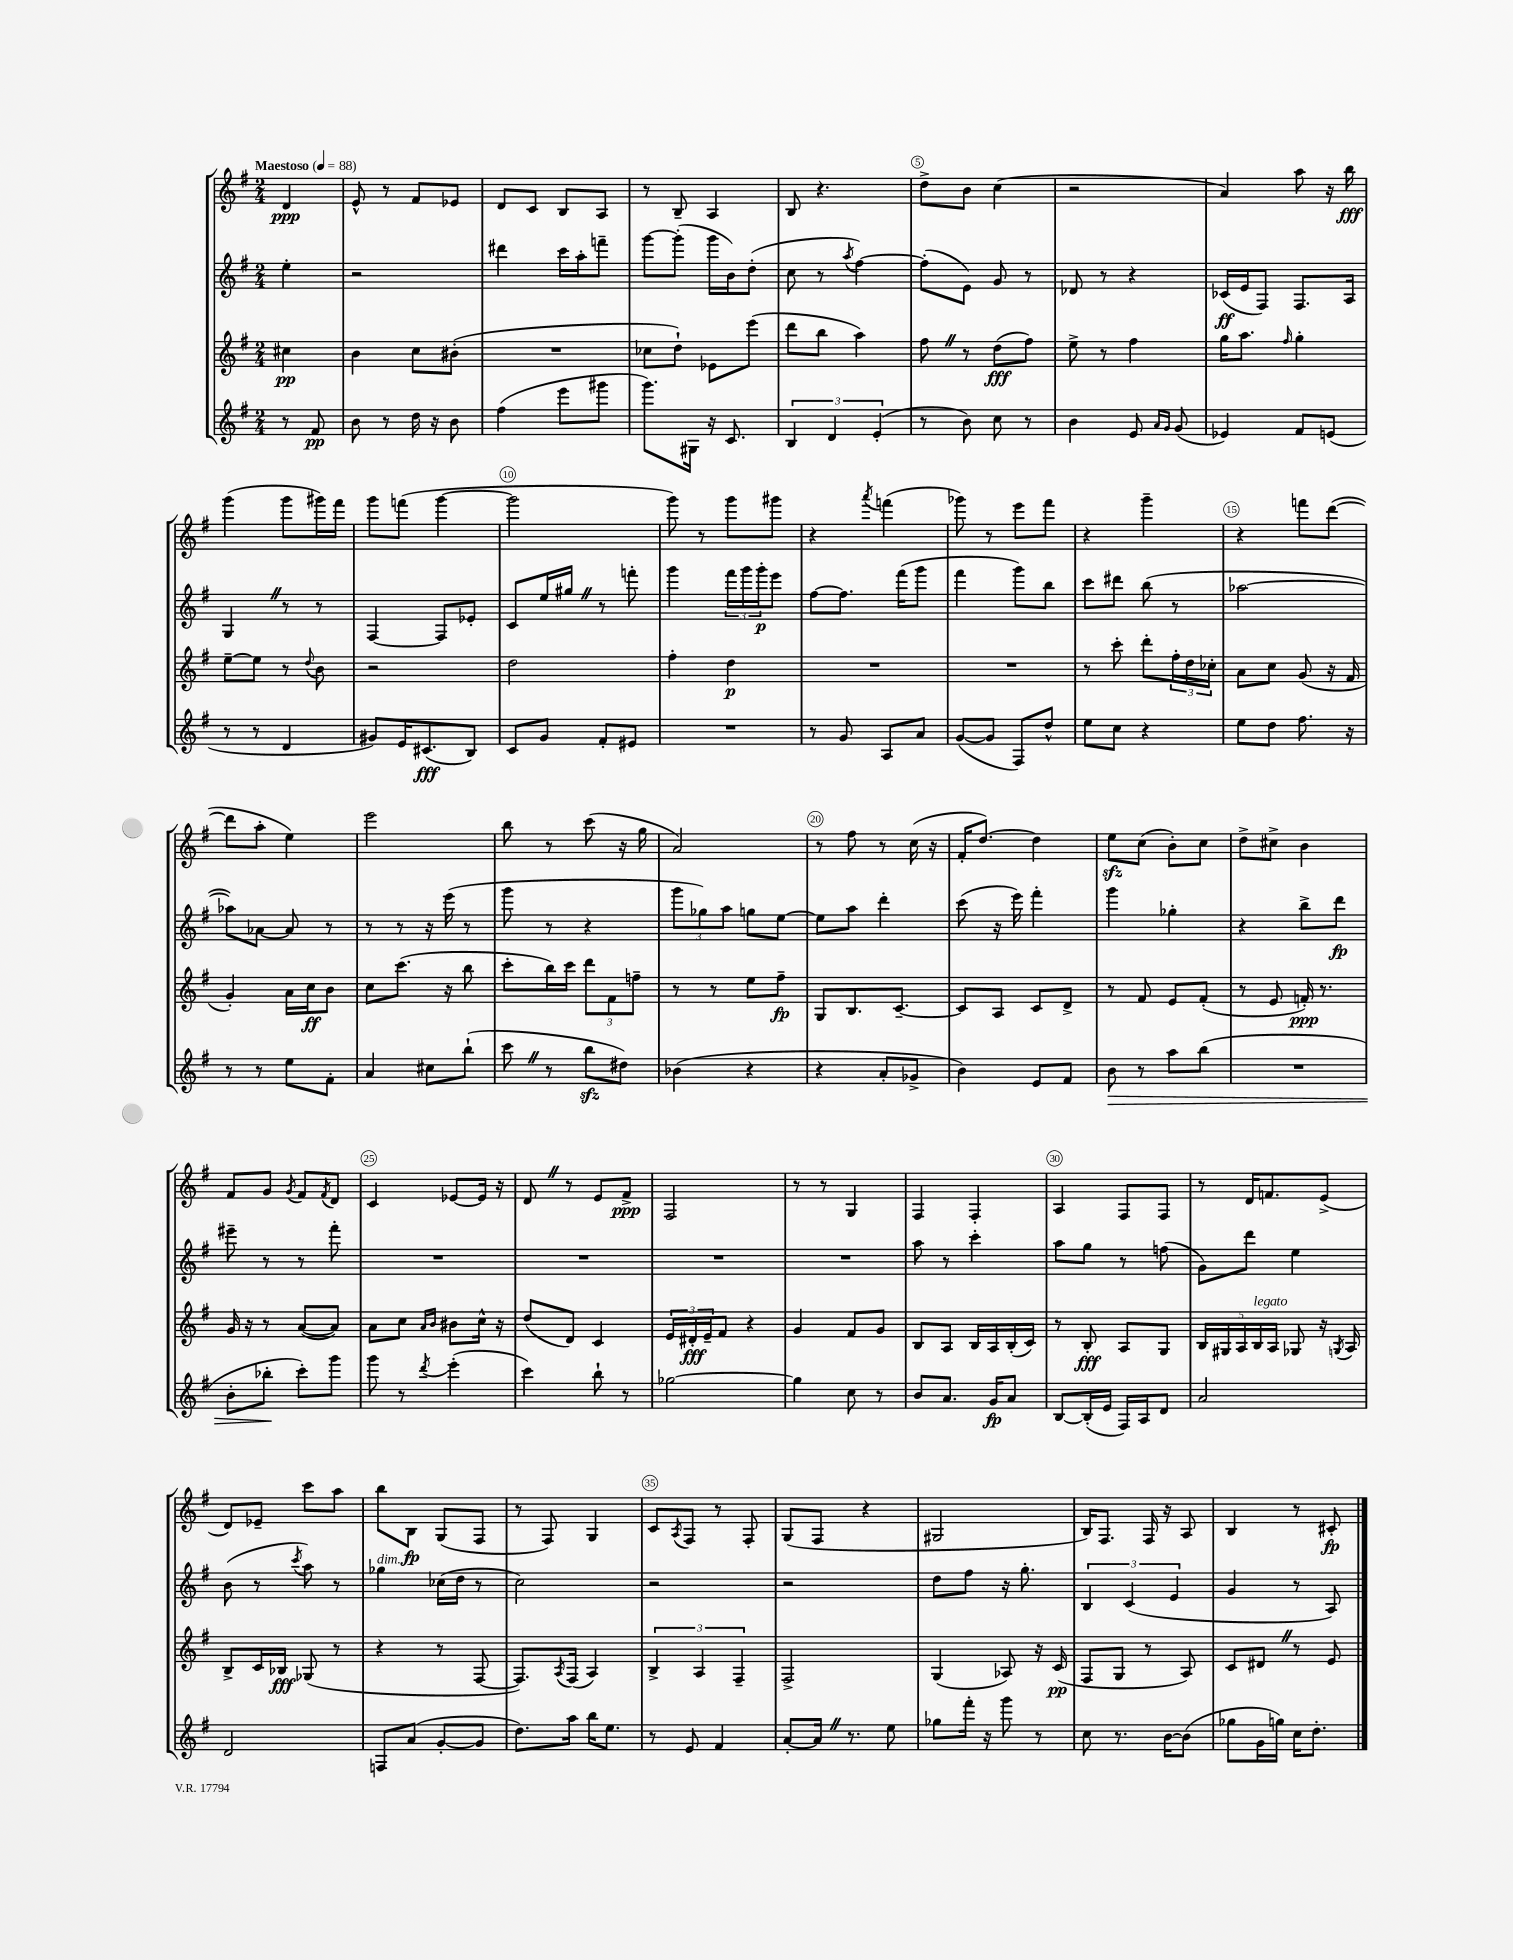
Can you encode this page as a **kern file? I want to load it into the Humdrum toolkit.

**kern	**dynam	**kern	**dynam	**kern	**dynam	**kern	**dynam
*part4	*part4	*part3	*part3	*part2	*part2	*part1	*part1
*staff4	*staff4	*staff3	*staff3	*staff2	*staff2	*staff1	*staff1
*clefG2	*	*clefG2	*	*clefG2	*	*clefG2	*
*k[f#]	*	*k[f#]	*	*k[f#]	*	*k[f#]	*
*M2/4	*	*M2/4	*	*M2/4	*	*M2/4	*
*MM88	*	*MM88	*	*MM88	*	*MM88	*
=	=	=	=	=	=	=	=
!	!	!	!	!	!	!LO:TX:a:B:t=Maestoso	!
8r	.	4cc#X\	pp	4ee'\	.	4d/	ppp
8f#/	pp	.	.	.	.	.	.
=1	=1	=1	=1	=1	=1	=1	=1
8b\	.	4b\	.	2r	.	8e^^/	.
8r	.	.	.	.	.	8r	.
16dd\	.	8cc\L	.	.	.	8f#/L	.
16r	.	.	.	.	.	.	.
8b\	.	(8b#X'\J	.	.	.	8e-X/J	.
=2	=2	=2	=2	=2	=2	=2	=2
(4ff#\	.	2r	.	4ddd#X\	.	8d/L	.
.	.	.	.	.	.	8c/J	.
8eee\L	.	.	.	16ccc\LL	.	8B/L	.
.	.	.	.	16aa'\J	.	.	.
8ggg#X\J	.	.	.	8fffn~\J	.	8A/J	.
=3	=3	=3	=3	=3	=3	=3	=3
8.ggg\L)	.	8cc-X\L	.	[8ggg\L	.	8r	.
.	.	8dd`\J)	.	(8ggg'\J]	.	8B~/	.
16G#X\Jk	.	.	.	.	.	.	.
16r	.	8e-X\L	.	16ggg\LL	.	4A/	.
8.c/	.	.	.	16b\J)	.	.	.
.	.	(8eee\J	.	(8dd'\J	.	.	.
=4	=4	=4	=4	=4	=4	=4	=4
6B/	.	8ddd\L	.	8cc\	.	8B/	.
.	.	8bb\J	.	8r	.	4.r	.
6d/	.	.	.	.	.	.	.
.	.	.	.	8qaa/	.	.	.
.	.	4aa\)	.	[4ff#\)	.	.	.
(6e'/	.	.	.	.	.	.	.
=5	=5	=5	=5	=5	=5	=5	=5
8r	.	8ff#Z\	.	(8ff#'\L]	.	8dd^\L	.
8b\)	.	8r	.	8e\J)	.	8b\J	.
8cc\	.	(8dd\L	fff	8g/	.	(4cc\	.
8r	.	8ff#\J)	.	8r	.	.	.
=6	=6	=6	=6	=6	=6	=6	=6
4b\	.	8ee^\	.	8d-X/	.	2r	.
.	.	8r	.	8r	.	.	.
8e/	.	4ff#\	.	4r	.	.	.
16qqa/LL	.	.	.	.	.	.	.
16qqg/JJ	.	.	.	.	.	.	.
(8g/	.	.	.	.	.	.	.
=7	=7	=7	=7	=7	=7	=7	=7
4e-X/)	.	16gg\KL	.	(16c-X/LL	ff	4a/)	.
.	.	8.aa\J	.	16e/J	.	.	.
.	.	.	.	8F#/J)	.	.	.
.	.	16qqff#/	.	.	.	.	.
8f#/L	.	4gg'\	.	8.F#/L	.	8aa\	.
(8en/J	.	.	.	.	.	16r	.
.	.	.	.	16A/Jk	.	16bb\	fff
!!LO:LB:g=z
=8	=8	=8	=8	=8	=8	=8	=8
8r	.	[8ee~\L	.	4GZ/	.	(4ggg\	.
8r	.	8ee\J]	.	.	.	.	.
4d/	.	8r	.	8r	.	8ggg\L	.
.	.	8qqdd/	.	.	.	.	.
.	.	8b\	.	8r	.	16ggg#X\L)	.
.	.	.	.	.	.	16fff#\JJ	.
=9	=9	=9	=9	=9	=9	=9	=9
8g#X/L)	.	2r	.	[4F#/	.	8ggg\L	.
16e/K	.	.	.	.	.	(8fffn\J	.
(8.c#X/	fff	.	.	.	.	.	.
.	.	.	.	8F#/L]	.	[4ggg\	.
8B/J)	.	.	.	8e-X'/J	.	.	.
=10	=10	=10	=10	=10	=10	=10	=10
8c/L	.	2dd\	.	8c/L	.	2ggg\]	.
8g/J	.	.	.	16ee/L	.	.	.
.	.	.	.	16gg#XZ/JJ	.	.	.
8f#'/L	.	.	.	8r	.	.	.
8e#X/J	.	.	.	8fffn'\	.	.	.
=11	=11	=11	=11	=11	=11	=11	=11
2r	.	4ff#'\	.	4ggg\	.	8ggg\)	.
.	.	.	.	.	.	8r	.
.	.	4dd\	p	24fff#\LL	.	8ggg\L	.
.	.	.	.	24ggg\	.	.	.
.	.	.	.	24ggg'\J	p	.	.
.	.	.	.	8eee\J	.	8ggg#X\J	.
=12	=12	=12	=12	=12	=12	=12	=12
8r	.	2r	.	[8ff#\L	.	4r	.
8g/	.	.	.	8.ff#\J]	.	.	.
.	.	.	.	.	.	8qaaa/	.
8A/L	.	.	.	.	.	(4fffn\	.
.	.	.	.	(16fff#\KL	.	.	.
8a/J	.	.	.	8ggg\J	.	.	.
=13	=13	=13	=13	=13	=13	=13	=13
([8g/L	.	2r	.	4fff#\	.	8ggg-X\)	.
8g/J]	.	.	.	.	.	8r	.
8F#/L)	.	.	.	8ggg\L)	.	8eee\L	.
8dd^^/J	.	.	.	8bb\J	.	8fff#\J	.
=14	=14	=14	=14	=14	=14	=14	=14
8ee\L	.	8r	.	8ccc\L	.	4r	.
8cc\J	.	8ccc'\	.	8ddd#X\J	.	.	.
4r	.	8ddd'\L	.	(8bb\	.	4ggg~\	.
.	.	24ff#'\L	.	8r	.	.	.
.	.	24dd\	.	.	.	.	.
.	.	24cc-X'\JJ	.	.	.	.	.
=15	=15	=15	=15	=15	=15	=15	=15
8ee\L	.	8a\L	.	[2aa-X\	.	4r	.
8dd\J	.	8cc\J	.	.	.	.	.
8.ff#\	.	(8g/	.	.	.	8fffn\L	.
.	.	16r	.	.	.	([8ddd\J	.
16r	.	16f#/	.	.	.	.	.
!!LO:LB:g=z
=16	=16	=16	=16	=16	=16	=16	=16
8r	.	4g'/)	.	8aa-X\L])	.	8ddd\L]	.
8r	.	.	.	[8a-X\J	.	8aa'\J	.
8ee\L	.	16a\LL	.	8a-/]	.	4ee\)	.
.	.	16cc\J	ff	.	.	.	.
8f#'\J	.	8b\J	.	8r	.	.	.
=17	=17	=17	=17	=17	=17	=17	=17
4a/	.	8cc\L	.	8r	.	2eee\	.
.	.	(8.ccc\J	.	8r	.	.	.
8cc#X\L	.	.	.	16r	.	.	.
.	.	16r	.	(16eee\	.	.	.
(8bb`\J	.	8bb\	.	8r	.	.	.
=18	=18	=18	=18	=18	=18	=18	=18
8cccZ\	.	8ccc'\L	.	8ggg\	.	8bb\	.
8r	.	16bb\L)	.	8r	.	8r	.
.	.	16ccc\JJ	.	.	.	.	.
8bbzz\L	.	12ddd\L	.	4r	.	(8ccc\	.
.	.	12f#\	.	.	.	.	.
8dd#X\J)	.	.	.	.	.	16r	.
.	.	12ffn~\J	.	.	.	.	.
.	.	.	.	.	.	16gg\	.
=19	=19	=19	=19	=19	=19	=19	=19
(4b-X\	.	8r	.	12ggg\L	.	2a/)	.
.	.	.	.	12gg-X\)	.	.	.
.	.	8r	.	.	.	.	.
.	.	.	.	12aa\J	.	.	.
4r	.	8ee\L	.	8ggn\L	.	.	.
.	.	8ff#~\J	fp	[8ee\J	.	.	.
=20	=20	=20	=20	=20	=20	=20	=20
4r	.	8G/L	.	8ee\L]	.	8r	.
.	.	8.B/	.	8aa\J	.	8ff#\	.
8a'/L	.	.	.	4ddd'\	.	8r	.
.	.	[8.c~/J	.	.	.	.	.
8g-X^/J	.	.	.	.	.	(16cc\	.
.	.	.	.	.	.	16r	.
=21	=21	=21	=21	=21	=21	=21	=21
4b\)	.	8c/L]	.	(8ccc\	.	16f#'/KL	.
.	.	.	.	.	.	[8.dd/J)	.
.	.	8A/J	.	16r	.	.	.
.	.	.	.	16eee\)	.	.	.
8e/L	.	8c/L	.	4fff#'\	.	4dd\]	.
8f#/J	.	8d^/J	.	.	.	.	.
=22	=22	=22	=22	=22	=22	=22	=22
!	!LO:HP:b	!	!	!	!	!	!
8b\	>	8r	.	4ggg\	.	8eezz\L	.
8r	.	8f#/	.	.	.	(8cc\J	.
8aa\L	.	8e/L	.	4gg-X'\	.	8b'\L)	.
(8bb\J	.	(8f#'/J	.	.	.	8cc\J	.
=23	=23	=23	=23	=23	=23	=23	=23
2r	.	8r	.	4r	.	8dd^\L	.
.	.	8e/	.	.	.	8cc#X^\J	.
.	.	16fn'/)	ppp	8bb^\L	.	4b\	.
.	.	8.r	.	.	.	.	.
.	.	.	.	8ddd\J	fp	.	.
!!LO:LB:g=z
=24	=24	=24	=24	=24	=24	=24	=24
8b'\L	.	16g/	.	8eee#X~\	.	8f#/L	.
.	.	16r	.	.	.	.	.
8bb-X'\J	.	8r	.	8r	.	8g/J	.
.	.	.	.	.	.	8qg/	.
8ccc'\L)	]	([8a/L	.	8r	.	8f#/L	.
.	.	.	.	.	.	8qf#/	.
8ggg\J	.	8a/J])	.	8fff#'\	.	8d/J	.
=25	=25	=25	=25	=25	=25	=25	=25
8ggg\	.	8a\L	.	2r	.	4c/	.
8r	.	8cc\J	.	.	.	.	.
.	.	16qqa/LL	.	.	.	.	.
8qddd/	.	16qqb/JJ	.	.	.	.	.
(4eee'\	.	8b#X\L	.	.	.	[8e-X/L	.
.	.	16cc^^\Jk	.	.	.	16e-/Jk]	.
.	.	16r	.	.	.	16r	.
=26	=26	=26	=26	=26	=26	=26	=26
4ccc\)	.	(8dd/L	.	2r	.	8dZ/	.
.	.	8d/J)	.	.	.	8r	.
8bb`\	.	4c/	.	.	.	8e/L	.
8r	.	.	.	.	.	8f#^/J	ppp
=27	=27	=27	=27	=27	=27	=27	=27
[2gg-X\	.	24e/LL	.	2r	.	2F#/	.
.	.	24d#X'/	fff	.	.	.	.
.	.	24e~/J	.	.	.	.	.
.	.	8f#/J	.	.	.	.	.
.	.	4r	.	.	.	.	.
=28	=28	=28	=28	=28	=28	=28	=28
4gg-\]	.	4g/	.	2r	.	8r	.
.	.	.	.	.	.	8r	.
8cc\	.	8f#/L	.	.	.	4G/	.
8r	.	8g/J	.	.	.	.	.
=29	=29	=29	=29	=29	=29	=29	=29
8b/L	.	8B/L	.	8aa\	.	4F#/	.
8.a/J	.	8A/J	.	8r	.	.	.
.	.	16B/LL	.	4ccc'\	.	4F#'/	.
16g/KL	fp	16A/	.	.	.	.	.
8a/J	.	(16B'/	.	.	.	.	.
.	.	16c/JJ)	.	.	.	.	.
=30	=30	=30	=30	=30	=30	=30	=30
[8B/L	.	8r	.	8aa\L	.	4A/	.
(16B'/L]	.	8B'/	fff	8gg\J	.	.	.
16e/JJ	.	.	.	.	.	.	.
16F#/LL)	.	8A/L	.	8r	.	8F#/L	.
16A/J	.	.	.	.	.	.	.
8d/J	.	8G/J	.	(8ffn\	.	8F#/J	.
=31	=31	=31	=31	=31	=31	=31	=31
2a/	.	20B/LL	.	8g\L)	.	8r	.
.	.	20G#X/	.	.	.	.	.
.	.	20A/	.	.	.	.	.
.	.	.	.	8ddd\J	.	16d/KL	.
!	!	!LO:TX:a:i:t=legato	!	!	!	!	!
.	.	20B/	.	.	.	.	.
.	.	.	.	.	.	8.fn/	.
.	.	20A/JJ	.	.	.	.	.
.	.	8G-X/	.	4ee\	.	.	.
.	.	16r	.	.	.	(8e^/J	.
.	.	8qGn/	.	.	.	.	.
.	.	16A/	.	.	.	.	.
!!LO:LB:g=z
=32	=32	=32	=32	=32	=32	=32	=32
2d/	.	8B^/L	.	(8b\	.	8d/L)	.
.	.	16c/L	.	8r	.	8e-X~/J	.
.	.	16B-X/JJ	fff	.	.	.	.
.	.	.	.	8qccc/	.	.	.
.	.	(8G-X/	.	8aa\)	.	8ccc\L	.
.	.	8r	.	8r	.	8aa\J	.
=33	=33	=33	=33	=33	=33	=33	=33
!	!	!	!	!LO:TX:a:i:t=dim.	!	!	!
8Fn/L	.	4r	.	4gg-X\	.	8bb\L	.
(8a/J	.	.	.	.	.	8B\J	fp
[8g'/L	.	8r	.	(16cc-X\LL	.	(8G/L	.
.	.	.	.	16dd\JJ	.	.	.
8g/J]	.	[8F#/	.	8r	.	8F#/J	.
=34	=34	=34	=34	=34	=34	=34	=34
8.dd\L)	.	8.F#/L])	.	2cc\)	.	8r	.
.	.	.	.	.	.	8F#/)	.
.	.	8qA/	.	.	.	.	.
16aa\Jk	.	(16F#/Jk	.	.	.	.	.
16bb\KL	.	4A/)	.	.	.	4G/	.
8.ee\J	.	.	.	.	.	.	.
=35	=35	=35	=35	=35	=35	=35	=35
8r	.	6B^/	.	2r	.	8c/L	.
.	.	.	.	.	.	8qA/	.
8e/	.	.	.	.	.	8F#/J	.
.	.	6A/	.	.	.	.	.
4f#/	.	.	.	.	.	8r	.
.	.	6F#~/	.	.	.	.	.
.	.	.	.	.	.	8F#'/	.
=36	=36	=36	=36	=36	=36	=36	=36
[8a'/L	.	2F#^/	.	2r	.	(8G/L	.
16aZ/Jk]	.	.	.	.	.	8F#/J	.
8.r	.	.	.	.	.	.	.
.	.	.	.	.	.	4r	.
8ee\	.	.	.	.	.	.	.
=37	=37	=37	=37	=37	=37	=37	=37
8gg-X\L	.	(4G/	.	8dd\L	.	2G#X/	.
16fff#'\Jk	.	.	.	8ff#\J	.	.	.
16r	.	.	.	.	.	.	.
8ggg\	.	8A-X/)	.	16r	.	.	.
.	.	.	.	8.gg'\	.	.	.
8r	.	16r	.	.	.	.	.
.	.	(16c/	pp	.	.	.	.
=38	=38	=38	=38	=38	=38	=38	=38
8cc\	.	8F#/L	.	6B/	.	16B/KL)	.
.	.	.	.	.	.	8.F#/J	.
8.r	.	8G/J	.	.	.	.	.
.	.	.	.	(6c/	.	.	.
.	.	8r	.	.	.	16F#/	.
[16b\KL	.	.	.	.	.	16r	.
.	.	.	.	6e/	.	.	.
(8b\J]	.	8A/)	.	.	.	8A/	.
=39	=39	=39	=39	=39	=39	=39	=39
8gg-X\L	.	8c/L	.	4g/	.	4B/	.
16g\L	.	8d#XZ/J	.	.	.	.	.
16ggn\JJ)	.	.	.	.	.	.	.
16cc\KL	.	8r	.	8r	.	8r	.
8.dd'\J	.	.	.	.	.	.	.
.	.	8e/	.	8A/)	.	8c#X'/	fp
==	==	==	==	==	==	==	==
*-	*-	*-	*-	*-	*-	*-	*-
